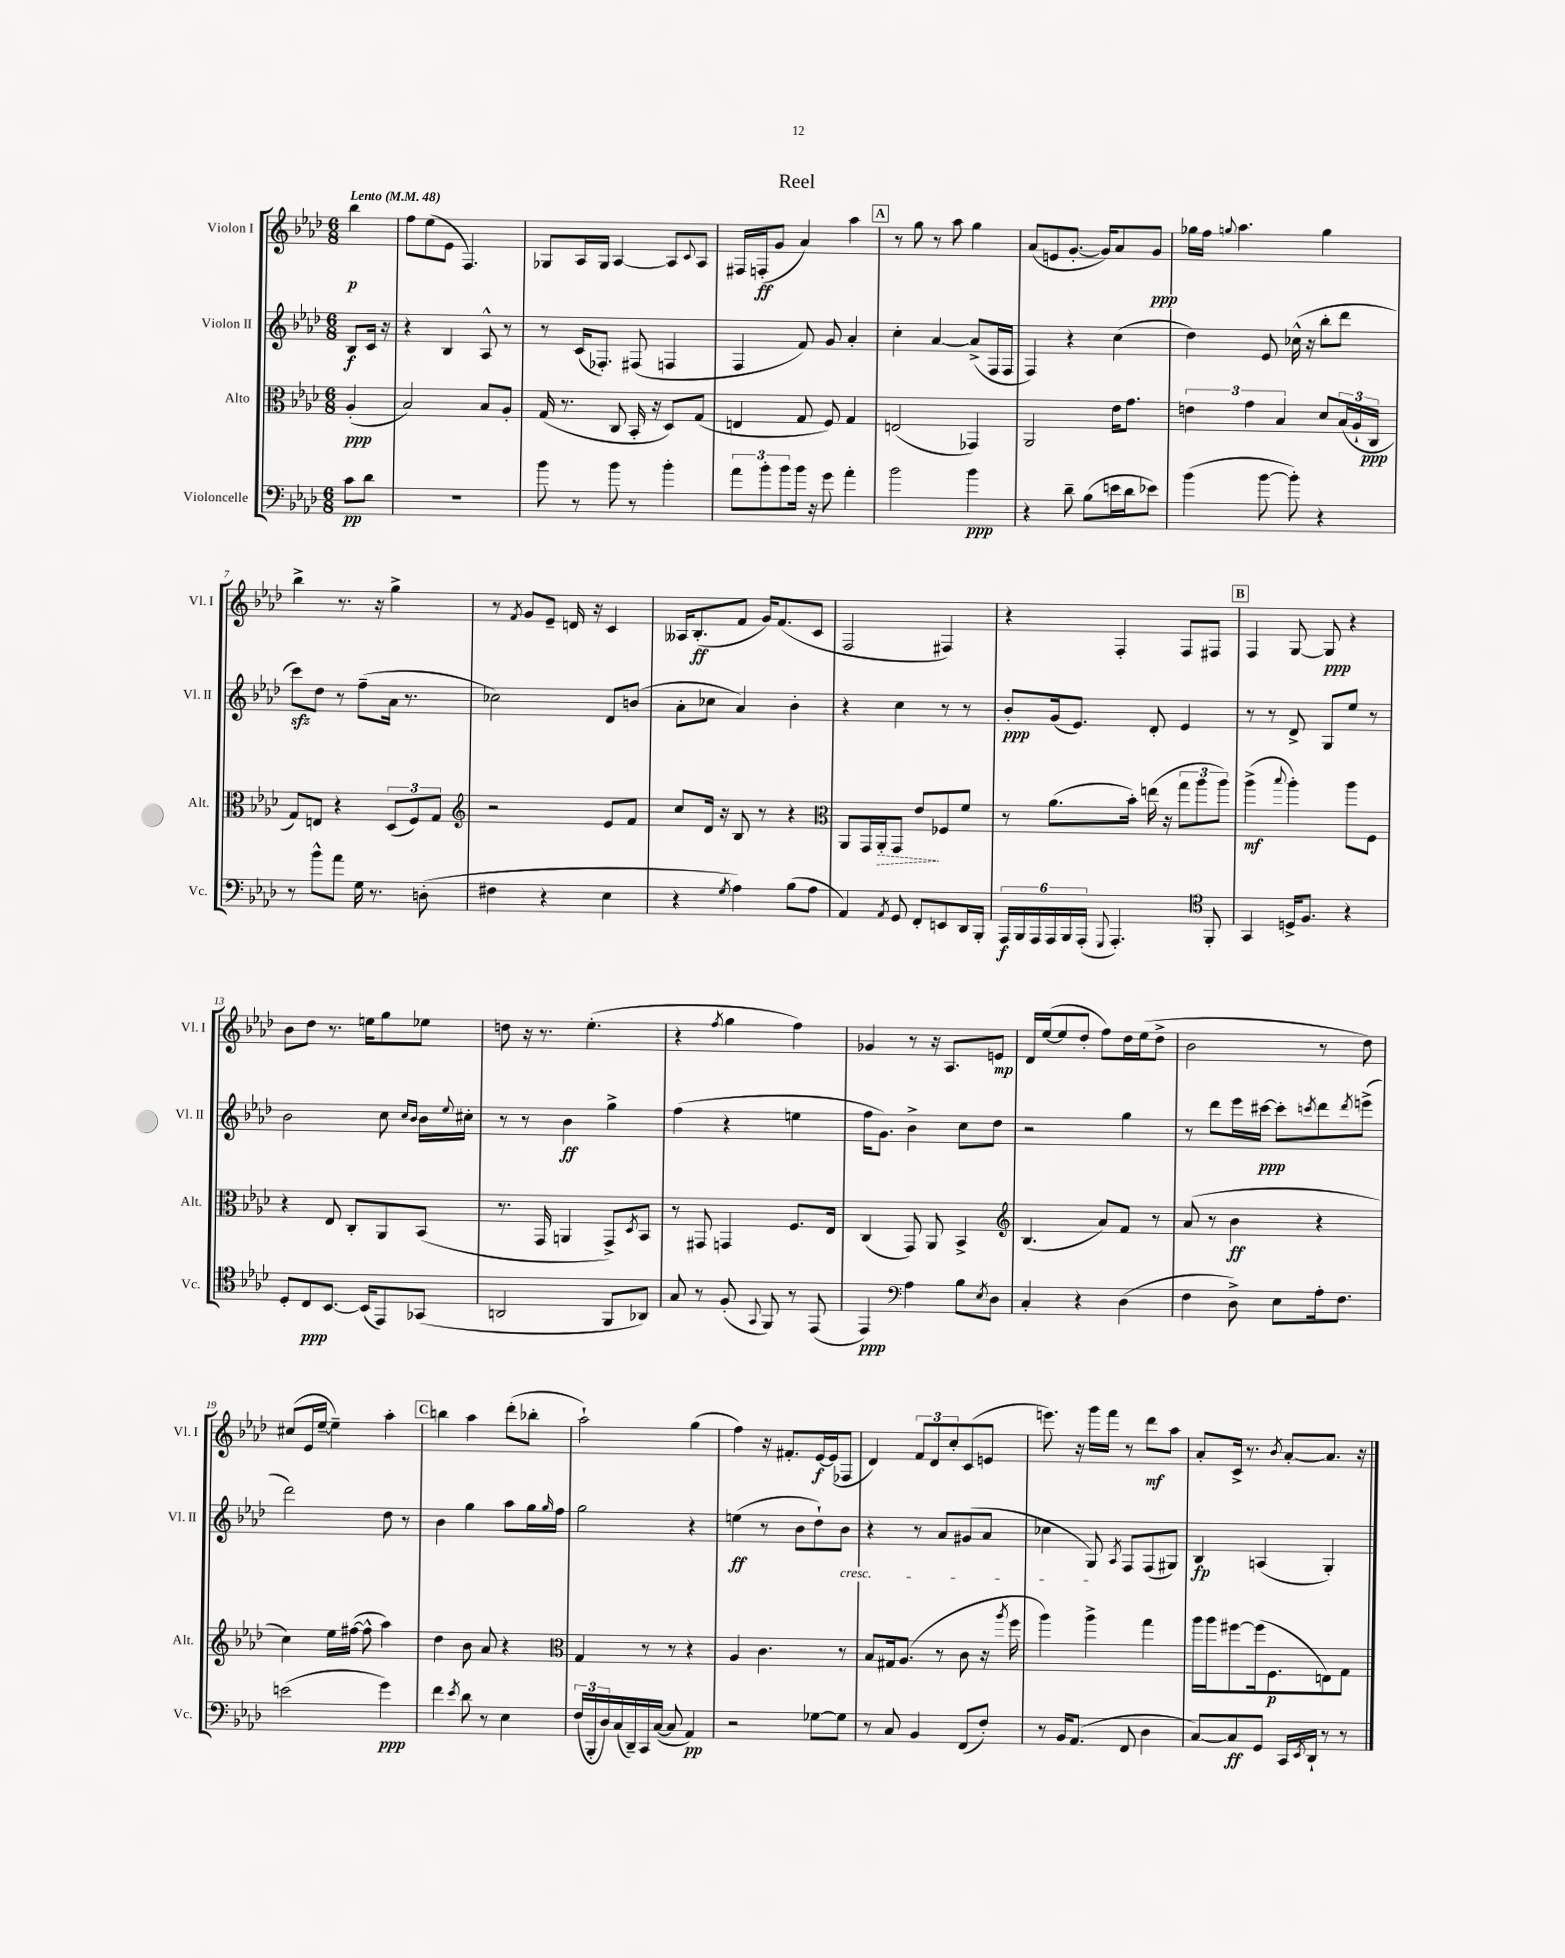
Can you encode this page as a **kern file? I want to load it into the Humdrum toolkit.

**kern	**kern	**kern	**kern
*staff4	*staff3	*staff2	*staff1
*clefF4	*clefC3	*clefG2	*clefG2
*k[b-e-a-d-]	*k[b-e-a-d-]	*k[b-e-a-d-]	*k[b-e-a-d-]
*M6/8	*M6/8	*M6/8	*M6/8
*MM48	*MM48	*MM48	*MM48
8c	(4A-'	8B-	4bb-
8d-	.	16c	.
.	.	16r	.
=	=	=	=
2.r	2B-)	4r	8ff
.	.	.	(8ee-
.	.	4B-	8e-
.	.	.	4.F)
.	8B-	8A-^^	.
.	8A-'	8r	.
=	=	=	=
8b-	(16G	8r	8G-
.	8.r	.	.
8r	.	(16c	16A-
.	.	8.F-')	16G-
8b-	8C	.	[4A-
8r	16BB-'	(8F#	.
.	16r	.	.
4b-'	8D-)	4F	8A-]
.	.	.	8qqc
.	(8G	.	8A-
=	=	=	=
12a-	4E	4F	16F#
.	.	.	(16F'
12b-'	.	.	.
.	.	.	8g
12b-	.	.	.
16b-	8G	8f)	4a-)
16r	.	.	.
8g	8F)	8g	.
4a-'	4G	4a-'	4aa-
=	=	=	=
2b-	(2E	4cc'	8r
.	.	.	8gg
.	.	[4a-	8r
.	.	.	8aa-
4b-	4GG-)	(8a-^]	4gg
.	.	16F	.
.	.	16F	.
=	=	=	=
4r	2AA-	4F)	(8a-
.	.	.	8e
8d-~	.	4r	[8.g'
(8B-	.	.	.
.	.	.	16g])
16e	16e-	(4cc	8a-
16d-	8.g	.	.
8e-)	.	.	8g
=	=	=	=
(4b-	6e	4dd-)	16gg-
.	.	.	16ff
.	.	.	8qqgg
.	.	.	4.aa-
.	6g	.	.
[8b-	.	8e-	.
.	6B-	.	.
8b-'])	.	(16cc-^^	.
.	.	16r	.
4r	8d-	8bb-'	4gg
.	(24B-	8ddd-	.
.	24A-`	.	.
.	24C	.	.
=	=	=	=
8r	8G)	8ccc)	4bb-^
8b-^^	8E	8dd-	.
8a-	4r	8r	8.r
16G	.	(8ff~	.
8.r	.	.	16r
.	(12D-	16a-	4gg^
.	.	8.r	.
.	12F)	.	.
(8D'	.	.	.
.	12G	.	.
=	=	=	=
*	*clefG2	*	*
4F#	2r	2cc-)	8r
.	.	.	8qf
.	.	.	8g
4r	.	.	8e-~
.	.	.	16d
.	.	.	16r
4E-	8e-	8d-	4c
.	8f	(8b	.
=	=	=	=
4r	8cc	8a-'	16A--
.	.	.	(8.B-'
.	16d-	8cc-	.
.	16r	.	.
8qG	.	.	.
4A-)	8B-	4a-)	8f
.	8r	.	16g)
.	.	.	(8.f
(8B-	4r	4b-'	.
8A-	.	.	8c
=	=	=	=
*	*clefC3	*	*
4AA-)	8AA-	4r	2F
.	16GG	.	.
.	16AA-'	.	.
8qAA-	.	.	.
8GG	8GG	4cc	.
8FF'	8e-	.	.
8EE	8F-	8r	4F#)
16DD-	8f	8r	.
16BBB-'	.	.	.
=	=	=	=
24AAA-	8r	8b-'	4r
24BBB-	.	.	.
24AAA-	.	.	.
24AAA-	(8.a-	(16g	.
24BBB-	.	.	.
.	.	8.e-)	.
(24AAA-'	.	.	.
8qqGGG	.	.	.
4.AAA-')	.	.	4F'
.	16b-')	.	.
.	(16ee	8d-'	.
.	16r	.	.
.	12gg	4e-	8F
.	12aa-	.	.
*clefC4	*	*	*
8FF'	.	.	8F#
.	12aa-)	.	.
=	=	=	=
4GG	(4aa-^	8r	4F
.	.	8r	.
.	8qqbb-	.	.
16D^	4aa-')	8d-^	[8G
8.F	.	.	.
.	.	8G	8G]
4r	8aa-	8ee-	4r
.	8F	8r	.
=	=	=	=
8D-'	4r	2b-	8b-
8C	.	.	8dd-
[8.BB-	8E-	.	8.r
.	8C'	.	.
(16BB-]	.	.	16ee
8EE-)	8AA-	8cc	8gg
.	.	16qqcc	.
.	.	16qqb-	.
(8GG-	(8BB-	16b-	8ee-
.	.	8qqee-	.
.	.	16cc#'	.
=	=	=	=
2AA	8.r	8r	8dd
.	.	8r	16r
.	16GG	.	8.r
.	4AA	4b-	.
.	.	.	(4.ee-'
8FF	8GG^)	4gg^	.
.	8qD-	.	.
8AA-)	8BB-	.	.
=	=	=	=
8G	8r	(4ff	4r
8r	8GG#	.	.
.	.	.	8qff
(8F'	4GG	4r	4gg
8qqGG	.	.	.
8FF)	.	.	.
8r	8.F	4ee	4ff)
(8EE-	.	.	.
.	16E-	.	.
=	=	=	=
4EE-)	(4C	16ff	4g-
.	.	8.g)	.
*clefF4	*	*	*
4A-	8GG)	4b-^	8r
.	8AA-	.	16r
.	.	.	8.A-
8B-	4BB-^	8cc	.
8qE-	.	.	.
8D-	.	8dd-	8e
=	=	=	=
*	*clefG2	*	*
4C'	(4.B-	2r	16d-
.	.	.	([16ee-
.	.	.	8ee-]
4r	.	.	8dd-'
.	8a-)	.	8ff)
(4D-	8f	4gg	16dd-
.	.	.	(16ee-
.	8r	.	8dd-^
=	=	=	=
4F	(8a-	8r	2b-
.	8r	8ddd-	.
8D-^)	4b-	16eee-	.
.	.	[16ccc#	.
8E-	.	8ccc#']	.
.	.	8qccc	.
16A-'	4r	8ddd-	8r
8.F	.	.	.
.	.	8qddd-	.
.	.	(8eee^	8dd-)
=	=	=	=
(2e	4cc)	2ddd-)	(8cc#
.	.	.	16e-
.	.	.	[16ee-~
.	16ee-	.	4ee-~])
.	([16ff#	.	.
.	8ff#^^]	.	.
4g)	4aa-)	8dd-	4aa-'
.	.	8r	.
=	=	=	=
4f	4dd-	4b-	4bb
8qe-	.	.	.
8d-	8b-	4gg	4aa-
8r	8a-	.	.
4E-	4r	8aa-	(8ddd-'
.	.	16gg	8bb-'
.	.	16qqgg	.
.	.	16ff	.
=	=	=	=
*	*clefC3	*	*
(24F	4G	2gg	2aa-`)
24BBB-'	.	.	.
24D-)	.	.	.
(16C	.	.	.
16DD-~)	.	.	.
16CC	8r	.	.
([16C	.	.	.
8C]	8r	.	.
4AA-)	4r	4r	(4gg
=	=	=	=
2r	4A-	(4ee	4ff)
.	4.c	8r	16r
.	.	.	8.f#'
.	.	8b-	.
[8G-	.	8dd-`)	[16e-
.	.	.	(16e-]
8G-]	8r	8b-	8F-
=	=	=	=
8r	8B-	4r	4d-)
8C	16G#	.	.
.	(8.A-	.	.
4BB-	.	8r	12f
.	.	.	12d-
.	8r	8a-	.
.	.	.	12cc'
(8FF	8c	(8g#	(8c
8F')	16r	8a-	8e
.	8qaa-	.	.
.	16ff	.	.
=	=	=	=
8r	4aa-)	4cc-	8.eee)
16BB-	.	.	.
(8.AA-	.	.	16r
.	4aa-^	8G)	16ggg
.	.	.	16fff
.	.	8qA-	.
8FF	.	8F	8r
4D-	4gg	(8F	8ddd-
.	.	8G#)	8aa-
=	=	=	=
[8C)	16aa-	4B-	8a-'
.	16aa-	.	.
8C]	[8ff#	.	16c^
.	.	.	8.r
8GG	(16ff#]	(4A	.
.	8.F	.	.
.	.	.	8qb-
16CC	.	.	[8a-'
8qEE-	.	.	.
16DD-`	.	.	.
8r	8E)	4G')	8.a-]
8r	8G	.	.
.	.	.	16r
==	==	==	==
*-	*-	*-	*-
